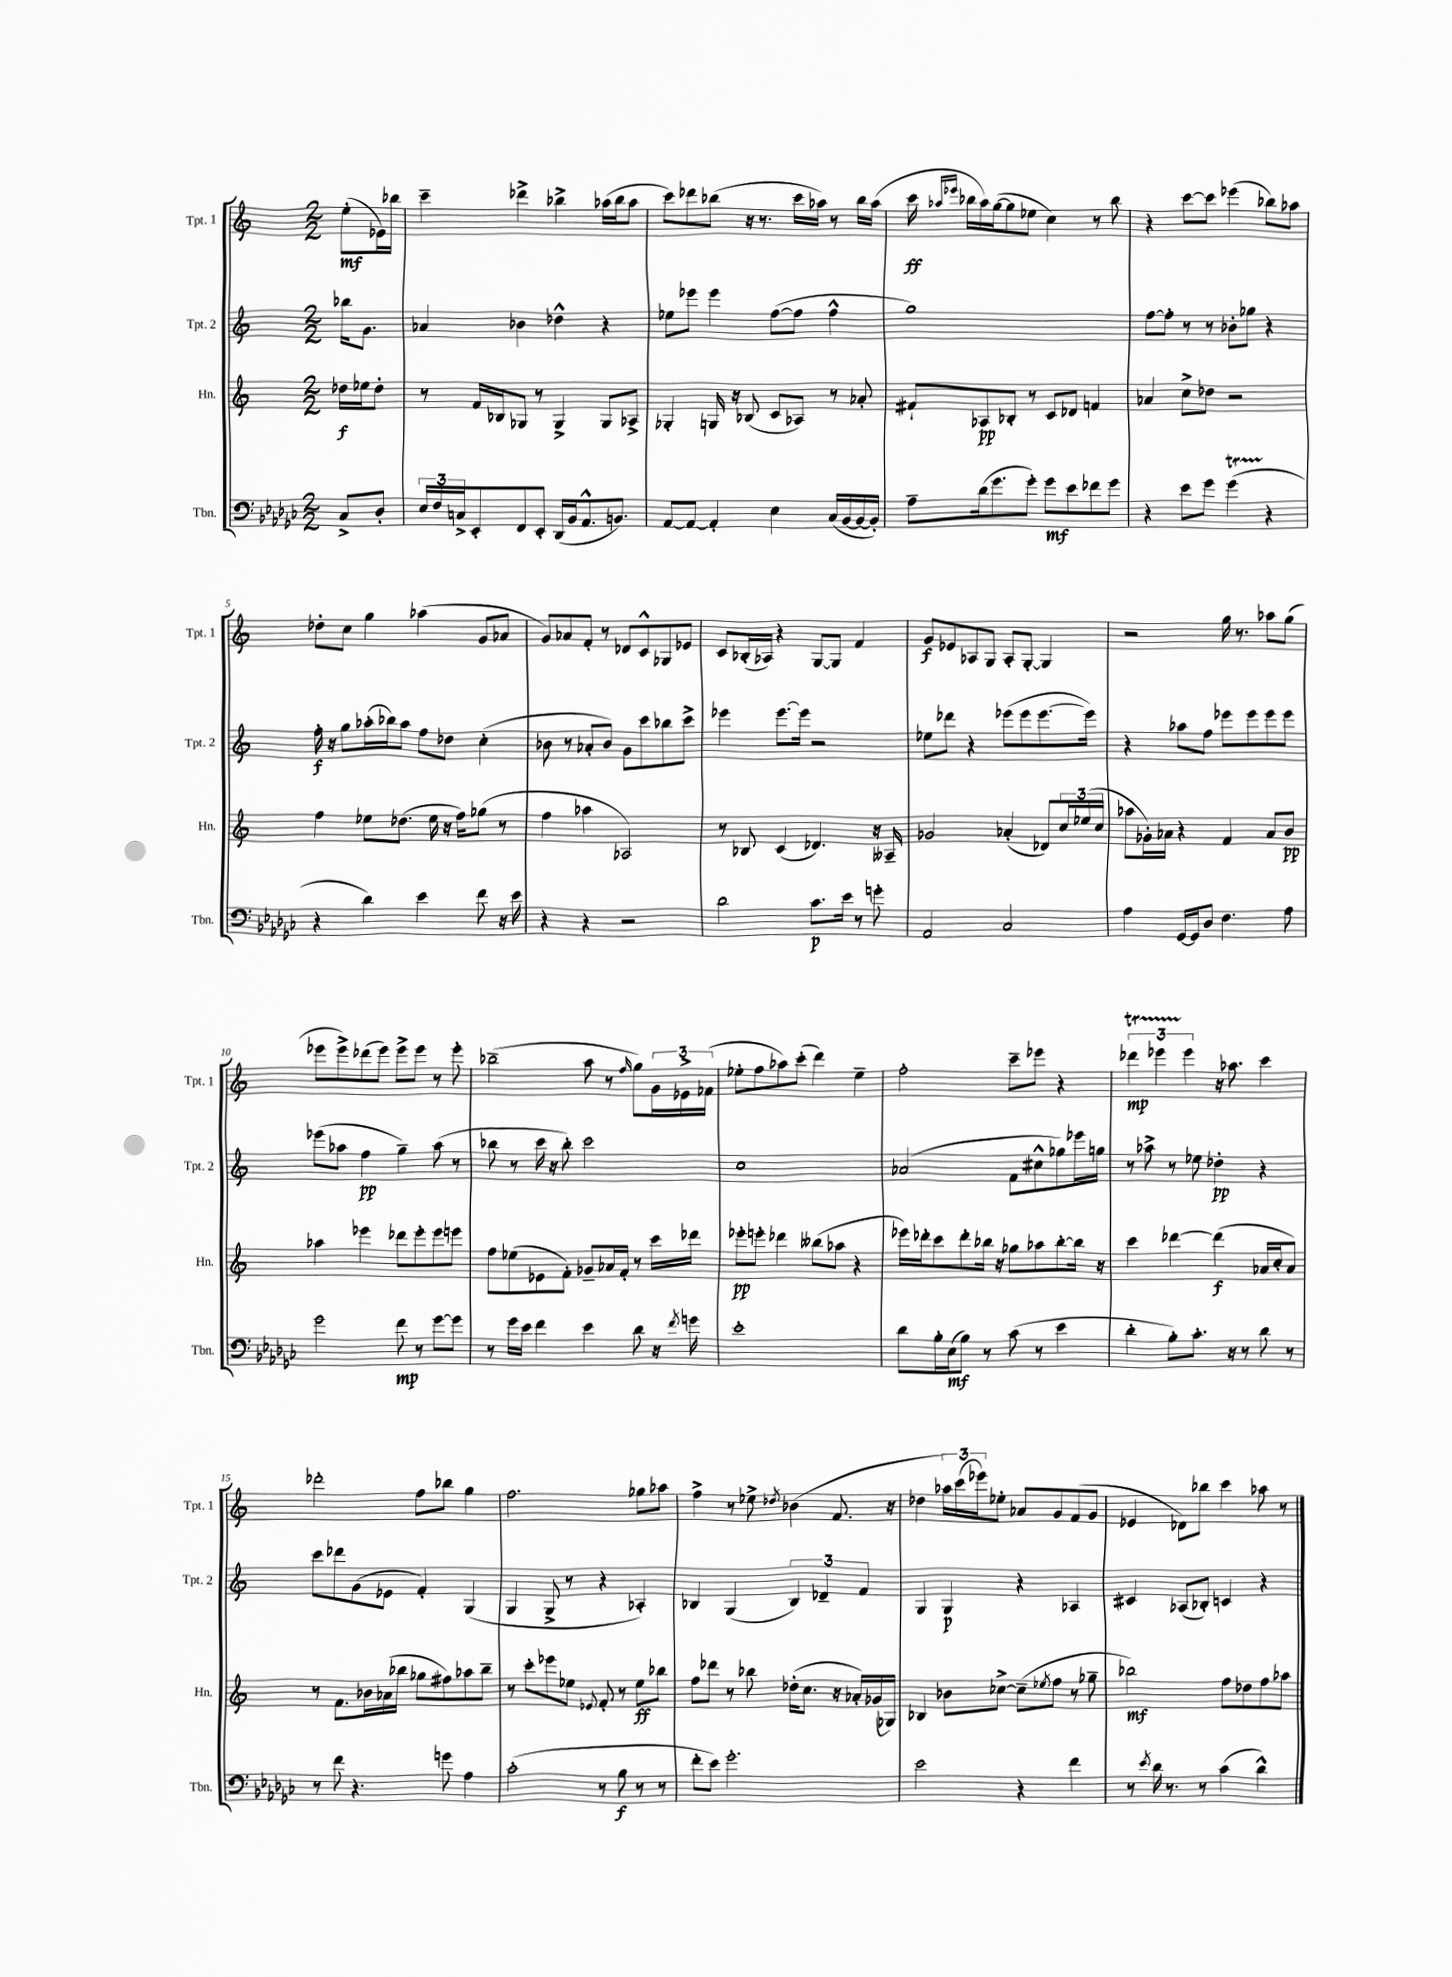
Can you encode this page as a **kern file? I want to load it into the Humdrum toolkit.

**kern	**kern	**kern	**kern
*staff4	*staff3	*staff2	*staff1
*clefF4	*clefG2	*clefG2	*clefG2
*k[b-e-a-d-g-c-]	*k[]	*k[]	*k[]
*M2/2	*M2/2	*M2/2	*M2/2
8C-^/L	16dd-\LL	16bb-\LK	(8ee'\L
.	16ee-\J	8.g\J	.
8D-'/J	8dd-'\J	.	16e-\L)
.	.	.	16bb-\JJ
=	=	=	=
24E-/LL	8r	4a-/	4ccc~\
24F/	.	.	.
24C^/J	.	.	.
8EE-'/	16f/LL	.	.
.	16B-/J	.	.
8FF/	8G-/J	4b-\	4ddd-^\
8EE-'/J	8r	.	.
(16DD-/LL	4G-^/	4dd-^^\	4bb-^\
16BB-/J	.	.	.
8.AA-^^/	.	.	.
.	8G-/L	4r	(16aa-\LL
8.BB/J)	.	.	16bb-\J
.	8A-^/J	.	8aa-\J
=	=	=	=
[8AA-/L	4G-'/	8ee-\L	8ccc\L)
8AA-/_J	.	8eee-\J	8ddd-\
4AA-'/]	16G/	4eee-\	(8bb-\J
.	16r	.	.
.	(8B-/	.	16r
.	.	.	8.r
4E-\	8c/L	([8ff\L	.
.	8A-/J)	8ff\]J	16ccc\LL
.	.	.	16aa-\JJ)
(16C-/LL	8r	4ff^^\	8r
[16BB-/	.	.	.
16BB-/_	8a-'/	.	16bb-\LL
16BB-'/]JJ)	.	.	(16aa-\JJ
=	=	=	=
8A-~\L	8f#`/L	1gg)	16ccc\
.	.	.	16qqaa-/LL
.	.	.	16qqeee-/JJ
.	.	.	16bb-\LL
(16d-\k	8A-/	.	16aa-\)
8.g-\	.	.	([16gg\J
.	8B-'/J	.	8gg\]
8g-'\J)	8r	.	8ee-\J
8g-\L	8c/L	.	4cc\)
8e-\	8d-/J	.	.
8f-\	4f/	.	8r
8g-\J	.	.	8bb-\
=	=	=	=
4r	4a-/	[8ff\L	4r
.	.	8ff'\]J	.
8e-\L	8cc^\L	8r	[8ccc\L
8g-\J	8dd-\J	8r	8ccc\]J
(4g-\	2r	8b-'\L	(4eee-\
.	.	8gg-\J	.
4r	.	4r	8bb-\L)
.	.	.	8aa-\J
=	=	=	=
4r	4ff\	16ff'\	8dd-'\L
.	.	16r	.
.	.	8gg\L	8cc\J
4d-\)	8ee-\L	(16aa-'\L	4gg\
.	.	16bb-\J)	.
.	(8.dd-\J	8aa-\J	.
4e-\	.	8ff\L	(4aa-\
.	16ee-\	.	.
.	16r	8dd-\J	.
.	16ff\LK)	.	.
8f\	(8gg-\J	(4cc'\	8g/L
16r	8r	.	8a-/J
16e-\	.	.	.
=	=	=	=
4r	4ff\	8b-\	8g/L)
.	.	8r	8a-/
4r	4aa-\	8a-'/L	8f'/J
.	.	8b-/J)	8r
2r	2A-/)	8g\L	8d-/L
.	.	8ccc\	8c^^/
.	.	8bb-\	8G-/
.	.	8ccc^\J	8e-/J
=	=	=	=
2d-\	8r	4eee-\	8c/L
.	8B-/	.	(16B-'/L
.	.	.	16A-/JJ)
.	(4c/	[8.eee-\L	4r
.	.	16eee-\]Jk	.
8.c-\L	4.d-/)	2r	[8G/L
.	.	.	8G/]J
16e-\Jk	.	.	.
8r	.	.	4f/
8g'\	16r	.	.
.	16A--~/	.	.
=	=	=	=
2AA-/	2g-/	8ee-\L	8g/L
.	.	8ddd-\J	8e-/
.	.	4r	8A-/
.	.	.	8G/J
2C-/	(4a-'/	(8eee-\L	8A-'/L
.	.	8eee-\	[8G'/J
.	8d-/L)	[8.eee-\	4G/]
.	24cc/L	.	.
.	(24ee-/	.	.
.	.	16eee-\]Jk)	.
.	24cc/JJ	.	.
=	=	=	=
4A-\	8aa-\L	4r	2r
.	16g-'\L)	.	.
.	16a-\JJ	.	.
[16GG-/LL	4r	8aa-\L	.
16GG-/]J	.	.	.
8D-/J	.	8ff\J	.
4.F\	4f/	8eee-\L	16gg\
.	.	.	8.r
.	.	8eee-\	.
.	8a-/L	8eee-\	8aa-\L
8A-\	8b/J	8eee-\J	(8gg\J
=	=	=	=
2g-\	4aa-\	(8eee-\L	8eee-\L
.	.	8aa-\J	8eee-^\)
.	4eee-\	4ff\	(8ddd-\
.	.	.	8eee-\J)
8f\	8ddd-\L	4gg~\)	8eee-^\L
8r	8eee-'\	.	8eee-\J
[8g-\L	8eee-\	(8aa-\	8r
8g-\]J	8eee\J	8r	8eee-'\
=	=	=	=
8r	8ff\L	8bb-\	(2bb-~\
16g-\LL	(8ee-\	8r	.
16e-\JJ	.	.	.
4f\	8e-\	16ccc\	.
.	.	16r	.
.	8f'\J)	8bb-'\)	.
4e-\	8g-~/L	2ccc\	8aa\
.	16a-/L	.	8r
.	16f'/JJ	.	.
.	.	.	16qqff/
8d-\	8r	.	8gg\L)
16r	16ccc\LL	.	24g\L
.	.	.	24e-^\
8qf/	.	.	.
16g\	16ddd-\JJ	.	.
.	.	.	(24f-\JJ
=	=	=	=
1e-'	8eee-'\L	1cc	8ee-'\L
.	8eee'\J	.	8ff\
.	4ddd-\	.	8aa-\)
.	.	.	(8ccc'\J
.	(8bb--\L	.	4ddd\)
.	8aa-\J	.	.
.	4r	.	4ee-~\
=	=	=	=
8d-\L	16eee-\LL)	(2a-/	2ff'\
.	16ddd-'\J	.	.
16B-'\L	8ccc\	.	.
(16E-\J	.	.	.
8B-\J)	8ddd-'\	.	.
8r	16bb-\Jk	.	.
.	16r	.	.
(8c-\	8gg-\L	8f\L	8ccc~\L
8r	8aa-\	8cc#^^\	8eee-\J
4e-\	[8bb-'\	8gg-\)	4r
.	16bb-\]Jk	16eee-\L	.
.	16r	16gg\JJ	.
=	=	=	=
4d-'\	4ccc\	8r	6ddd-\
.	.	8aa-^\	.
.	.	.	6eee-\
8B-'\L)	[4ddd-\	8r	.
.	.	.	6eee-\
8.c-'\J	.	8ee-\	.
.	(4ddd-\]	4dd-'\	16r
16r	.	.	8.aa-\
8r	.	.	.
8d-\	16a-/LL	4r	4ccc\
.	16cc'/J	.	.
8r	8a-/J)	.	.
=	=	=	=
8r	8r	8ccc\L	2ddd-'\
8f\	8.f\L	8ddd-\	.
4.r	.	(8g\	.
.	16b-\L	.	.
.	(16a-\	8e-\J	.
.	16bb-\JJ	.	.
.	8gg-\L	4f'/)	8ff\L
8g\	8ff#\)	.	8bb-\J
4A-\	8aa-\	(4G/	4gg\
.	8bb-~\J	.	.
=	=	=	=
(2c-'\	8r	4G/	2.ff\
.	8ccc'\L	.	.
.	8eee-\	8G^/	.
.	8ee-\J	8r	.
.	8qqe-/	.	.
8r	8f'/	4r	.
8B-\	8r	.	.
8r	8ee-\L	4A-'/)	8gg-\L
8r	8bb-\J	.	8aa-\J
=	=	=	=
8f'\L	8ff\L	4B-/	4ff^\
8e-\J)	8ddd-\J	.	.
2.g-'\	8r	(4G/	8r
.	8bb-\	.	8ee-^\
.	.	.	8qdd-/
.	(16dd-'\LK	6B-/)	(4b-\
.	8.cc\J	.	.
.	.	6d-~/	.
.	16r	.	8.f/
.	16a-'/LL)	.	.
.	.	6f/	.
.	(16g-/	.	.
.	16G-/JJ)	.	16r
=	=	=	=
2e-\	4B-/	4G/	4dd-\
.	8b-\L	4G/	24aa-\LL)
.	.	.	(24ccc\
.	.	.	24eee-\J)
.	[8cc-^\J	.	8ee-'\J
4r	(8cc-~\]L	4r	8a-/L
.	8qee-/	.	.
.	8ff\J	.	8g/
4f\	8r	4A-/	(8f/
.	8gg-~\	.	8g/J
=	=	=	=
8r	2bb-\)	4c#/	4e-/
8qe-/	.	.	.
16d-\	.	.	.
8.r	.	.	.
.	.	(8A-/L	8d-\L)
8r	.	8B-'/J)	8bb-\J
(4c-\	8ff\L	4c/	4ccc\
.	8dd-\	.	.
4d-^^\)	8ff\	4r	8aa-\
.	8aa-\J	.	8r
==	==	==	==
*-	*-	*-	*-
